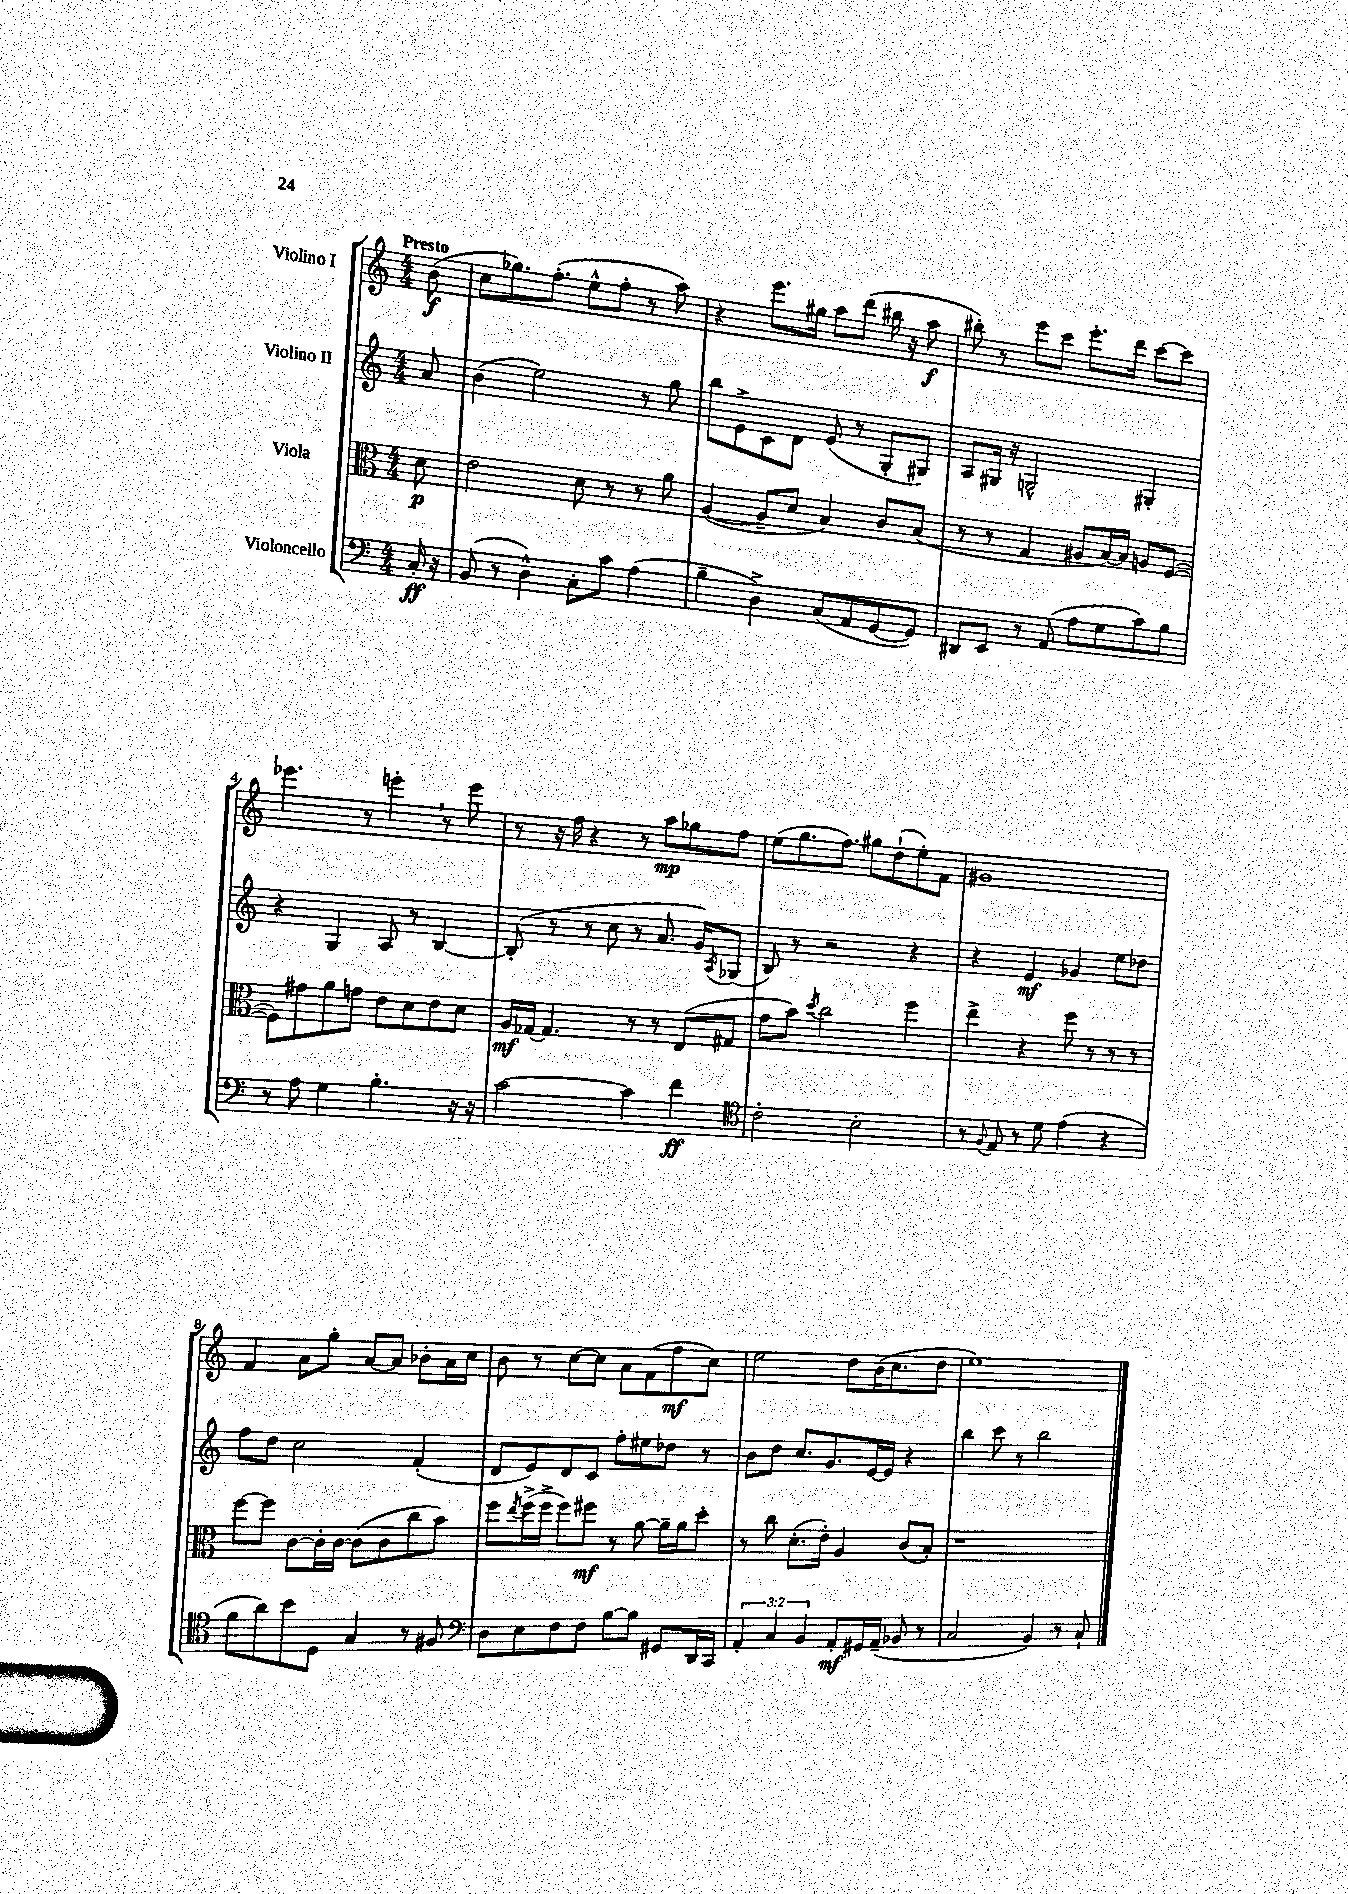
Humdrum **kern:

**kern	**kern	**kern	**kern
*staff4	*staff3	*staff2	*staff1
*clefF4	*clefC3	*clefG2	*clefG2
*k[]	*k[]	*k[]	*k[]
*M4/4	*M4/4	*M4/4	*M4/4
16C'	8d	8a	(8b
16r	.	.	.
=	=	=	=
(8BB	2e	(4b	8cc
8r	.	.	8.gg-)
4D^^)	.	2ee)	.
.	.	.	(8.ff'
8C'	8d	.	8ee^^
8c	8r	.	8ff'
(4A	8r	8r	8r
.	8a	8gg	8aa)
=	=	=	=
4B~	([4A	8bb	4r
.	.	8e^	.
4D^)	8A~]	8c	8.eee
.	8d	8d	.
.	.	.	16gg#
(8C	4B)	(8e	8aa
8AA	.	8r	(8ddd
[8GG	8c	8G'	16bb#
.	.	.	16r
8GG])	(8B	8G#)	8aa
=	=	=	=
8DD#	8r	8A	8bb#')
8EE	8r	16G#	8r
.	.	16r	.
8r	4G	2G^^	8eee
(8AA	.	.	8ccc
8A	8A#	.	8.eee'
8G	[16B)	.	.
.	16B]	.	16ddd
8c)	8A	4G#'	[8ccc
8B	([8F	.	8ccc]
=	=	=	=
8r	8F])	4r	4.eee-
8A	8g#	.	.
4G	8a	4G	.
.	8g	.	8r
4.B'	8e	8A	4eee'
.	8d	8r	.
.	8e	[4B	8r
16r	8d	.	8eee
16r	.	.	.
=	=	=	=
[2c	16A	(8B']	8r
.	[16G-	.	.
.	4.G-]	8r	16r
.	.	.	16ff
.	.	8r	4r
.	.	8cc	.
4c]	8r	8r	8r
.	8r	8.a	8aa
4f	(8E	.	8gg-
.	.	16g)	.
.	.	8qA	.
.	8G#	(8G-	8ff
=	=	=	=
*clefC4	*	*	*
2c'	8g	8B)	(8ee
.	8b)	8r	8.gg
.	8qdd	.	.
.	2cc	2r	.
.	.	.	8.ff)
2B'	.	.	8gg#
.	.	.	(8dd`
.	4ff	4r	8ee')
.	.	.	8f
=	=	=	=
8r	4ee^	4r	1g#
8qqF	.	.	.
8E	.	.	.
8r	4r	4e	.
8d	.	.	.
(4e	8ff	4g-	.
.	8r	.	.
4r	8r	8ee	.
.	8r	8dd-	.
=	=	=	=
8f	[8ff	8ff	4f
8a)	8ff]	8dd	.
8b	[8c	2cc	8a
8D	16c']	.	8gg'
.	[16c	.	.
4G	(8c]	.	[8a
.	8c	.	8a]
8r	8cc	(4f'	8b-'
8F#	8b)	.	16a
.	.	.	16cc
=	=	=	=
*clefF4	*	*	*
8D	8ff	8d	8b
.	8qee	.	.
8E	(16ff^	8e)	8r
.	16ff^	.	.
8F	8ff)	8d	[8cc
8F	8ff#	8c	8cc]
[8B	8r	8ff'	8a
8B]	[8a	8ee#	(8f
8GG#	16a~]	8dd-	8ff
.	16a	.	.
16DD	8dd'	8r	8cc)
16CC	.	.	.
=	=	=	=
6AA'	8r	8b	2ee
.	8cc	8dd	.
6C	.	.	.
.	(8.d'	8.cc	.
6BB	.	.	.
.	16e')	8.g	.
8AA'	4A	.	8dd
16GG#	.	[16e	(16b
(16AA~	.	16e]	8.cc
8BB-	(8c	4r	.
8r	8B')	.	8dd
=	=	=	=
2C	1r	4bb	1ee)
.	.	8ccc	.
.	.	8r	.
4BB)	.	2bb	.
8r	.	.	.
8C`	.	.	.
==	==	==	==
*-	*-	*-	*-
